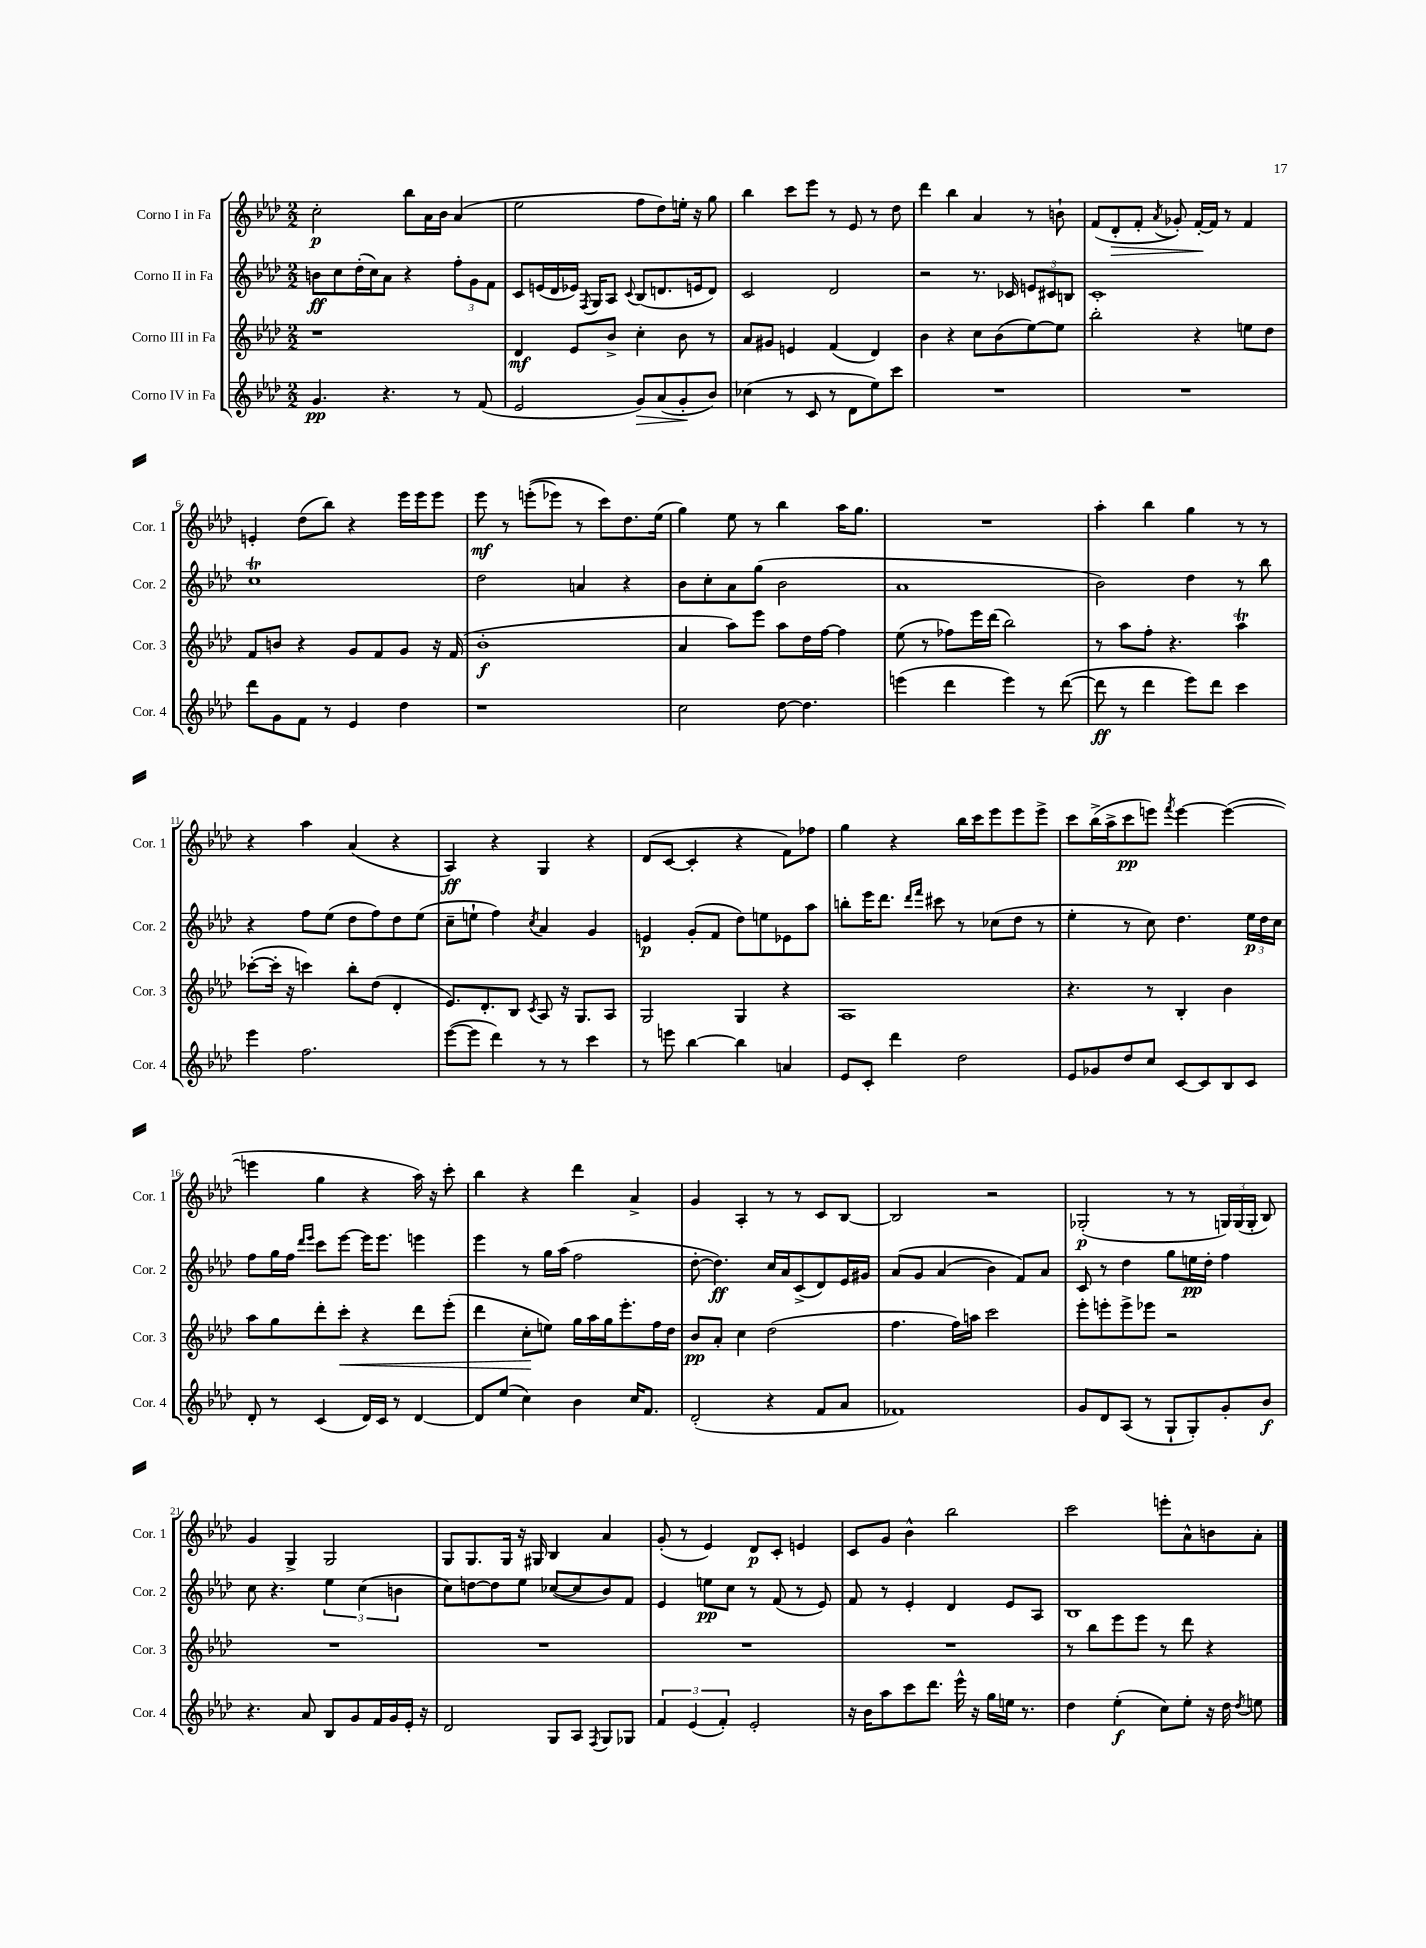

**kern	**kern	**kern	**kern
*staff4	*staff3	*staff2	*staff1
*clefG2	*clefG2	*clefG2	*clefG2
*k[b-e-a-d-]	*k[b-e-a-d-]	*k[b-e-a-d-]	*k[b-e-a-d-]
*M2/2	*M2/2	*M2/2	*M2/2
4.g/	1r	8b\L	2cc'\
.	.	8cc\	.
.	.	(16dd-'\L	.
.	.	16cc\J)	.
4.r	.	8a-\J	.
.	.	4r	8bb-\L
.	.	.	16a-\L
.	.	.	16b-\JJ
8r	.	12ff'\L	(4a-/
.	.	12g\	.
(8f/	.	.	.
.	.	12f\J	.
=	=	=	=
2e-/	4d-/	8c/L	2ee-\
.	.	(16e/L	.
.	.	16d-/	.
.	8e-/L	16e-/JJ)	.
.	.	8qF/	.
.	.	16G/LK	.
.	8b-^/J	8A-/J	.
.	.	8qqc/	.
8g/L)	4cc'\	(8B-/L	8ff\L
(8a-/	.	8.d/	8dd-\)
8g'/	8b-\	.	16ee'\Jk
.	.	16e/k	16r
8b-/J)	8r	8d/J)	8gg\
=	=	=	=
(4cc-\	8a-/L	2c/	4bb-\
.	8g#/J	.	.
8r	4e/	.	8ccc\L
8c/	.	.	8eee-\J
8r	(4f/	2d-/	8r
8d-\L	.	.	8e-/
8ee-\)	4d-/)	.	8r
8ccc\J	.	.	8dd-\
=	=	=	=
1r	4b-\	2r	4ddd-\
.	4r	.	4bb-\
.	8cc\L	8.r	4a-/
.	(8b-\	.	.
.	.	16c-/	.
.	[8ee-\)	12e/L	8r
.	.	12c#/	.
.	8ee-\]J	.	8b`\
.	.	12B/J	.
=	=	=	=
1r	2bb-'\	1c'	(8f/L
.	.	.	8d-'/
.	.	.	8f'/J
.	.	.	8qa-/
.	.	.	8g-'/)
.	4r	.	[16f'/LL
.	.	.	16f/]JJ
.	.	.	8r
.	8ee\L	.	4f/
.	8dd-\J	.	.
=	=	=	=
8ddd-\L	8f/L	1cc	4e'/
8g\	8b/J	.	.
8f\J	4r	.	(8dd-\L
8r	.	.	8bb-\J)
4e-/	8g/L	.	4r
.	8f/	.	.
4dd-\	8g/J	.	16eee-\LL
.	.	.	16eee-\J
.	16r	.	8eee-\J
.	(16f/	.	.
=	=	=	=
1r	1b-'	2dd-\	8eee-\
.	.	.	8r
.	.	.	&((8eee'\L
.	.	.	8eee-\J)
.	.	4a/	8r
.	.	.	8ccc\L&)
.	.	4r	8.dd-\
.	.	.	(16ee-\Jk
=	=	=	=
2cc\	4a-/	8b-\L	4gg\)
.	.	8cc'\	.
.	8aa-\L)	8a-\	8ee-\
.	8eee-\J	(8gg\J	8r
[8dd-\	8aa-\L	2b-\	4bb-\
4.dd-\]	16dd-\L	.	.
.	[16ff\JJ	.	.
.	4ff\]	.	16aa-\LK
.	.	.	8.gg\J
=	=	=	=
(4eee\	(8ee-\	1a-	1r
.	8r	.	.
4ddd-\	8ff-\L)	.	.
.	16eee-\L	.	.
.	(16ddd-\JJ	.	.
4eee\)	2bb-\)	.	.
8r	.	.	.
([8ddd-\	.	.	.
=	=	=	=
8ddd-\]	8r	2b-\)	4aa-'\
8r	8aa-\L	.	.
4ddd-\	8ff'\J	.	4bb-\
.	4.r	.	.
8eee-\L)	.	4dd-\	4gg\
8ddd-\J	.	.	.
4ccc\	4aa-\	8r	8r
.	.	8bb-\	8r
=	=	=	=
4eee-\	([8ccc-'\L	4r	4r
.	16ccc-'\]Jk	.	.
.	16r	.	.
2.ff\	4ccc\)	8ff\L	4aa-\
.	.	(8ee-\J	.
.	8bb-'\L	8dd-\L	(4a-/
.	(8dd-\J	8ff\)	.
.	4d-'/	8dd-\	4r
.	.	(8ee-\J	.
=	=	=	=
([8eee-\L	8.e-/L)	8cc~\L	4A-/)
8eee-\]J	.	8ee`\J	.
.	8.d-'/	.	.
4ddd-\)	.	4ff\)	4r
.	8B-/J	.	.
.	8qc/	8qcc/	.
8r	8A-/	4a-/	4G/
8r	16r	.	.
.	8.G/L	.	.
4ccc\	.	4g/	4r
.	8A-/J	.	.
=	=	=	=
8r	2G/	4e/	(8d-/L
8eee\	.	.	[8c/J
[4bb-\	.	(8g'/L	4c'/]
.	.	8f/J	.
4bb-\]	4G/	8dd-\L)	4r
.	.	8ee\	.
4a/	4r	8e-\	8f\L)
.	.	8aa-\J	8ff-\J
=	=	=	=
8e-/L	1A-	8bb'\L	4gg\
8c'/J	.	16eee-\K	.
.	.	8.ddd-\J	.
4ddd-\	.	.	4r
.	.	16qqddd-/LL	.
.	.	16qqfff/JJ	.
.	.	8ccc#\	.
2dd-\	.	8r	16bb-\LL
.	.	.	16ccc\J
.	.	(8cc-\L	8eee-\
.	.	8dd-\J	8eee-\
.	.	8r	8eee-^\J
=	=	=	=
8e-/L	4.r	4ee-'\	8ccc\L
8g-/	.	.	(16bb-^\L
.	.	.	16aa-^\J
8dd-/	.	8r	8ccc\
8cc/J	8r	8cc\)	8eee\J)
.	.	.	8qfff/
[8c/L	4B-'/	4.dd-\	[4eee\
8c/]	.	.	.
8B-/	4b-\	.	(4eee\_
8c/J	.	24ee-\LL	.
.	.	24dd-\	.
.	.	24cc\JJ	.
=	=	=	=
8d-'/	8aa-\L	8ff\L	4eee\]
8r	8gg\	16gg\L	.
.	.	16ff\JJ	.
.	.	16qqddd-/LL	.
.	.	16qqeee-/JJ	.
(4c/	8ddd-'\	8ccc\L	4gg\
.	8ccc'\J	[8eee-\J	.
16d-/LL)	4r	16eee-\]LK	4r
16c/JJ	.	8.eee-\J	.
8r	.	.	.
[4d-/	8ddd-\L	4eee\	16aa-\)
.	.	.	16r
.	(8eee-'\J	.	8ccc'\
=	=	=	=
8d-/]L	4ddd-\	4eee-\	4bb-\
(8ee-/J	.	.	.
4cc\)	8cc'\L	8r	4r
.	8ee\J)	16gg\LL	.
.	.	(16aa-\JJ	.
4b-\	16gg\LL	2ff\	4ddd-\
.	16aa-\	.	.
.	16gg\J	.	.
.	8.eee-'\	.	.
16cc/LK	.	.	4a-^/
8.f/J	.	.	.
.	16ff\L	.	.
.	16dd-\JJ	.	.
=	=	=	=
(2d-'/	8b-/L	[8dd-'\	4g/
.	8a-'/J	4.dd-\])	.
.	4cc\	.	4A-'/
4r	(2dd-\	16cc/LL	8r
.	.	16a-/J	.
.	.	(8c^/	8r
8f/L	.	8d-/)	8c/L
8a-/J	.	16e-/L	[8B-/J
.	.	16g#/JJ	.
=	=	=	=
1f-)	4.ff\	&(8a-/L	2B-/]
.	.	8g/J	.
.	.	(4a-/	.
.	16ff\LL)	.	.
.	16aa\JJ	.	.
.	2ccc\	4b-\)	2r
.	.	8f/L&)	.
.	.	8a-/J	.
=	=	=	=
8g/L	8eee-'\L	8c/	(2G-'/
8d-/	8eee'\	8r	.
(8A-/J	8eee^\	4dd-\	.
8r	8eee-\J	.	.
8G`/L	2r	8gg\L	8r
8G'/)	.	16ee\L	8r
.	.	16dd-'\JJ	.
8g'/	.	4ff\	24G/LL)
.	.	.	(24G/
.	.	.	24G'/JJ
8b-/J	.	.	8B-/)
=	=	=	=
4.r	1r	8cc\	4g/
.	.	4.r	.
.	.	.	4G^/
8a-/	.	.	.
8B-/L	.	6ee-\	2G/
8g/	.	.	.
.	.	(6cc\	.
16f/L	.	.	.
16g/	.	.	.
.	.	6b\	.
16e-'/JJ	.	.	.
16r	.	.	.
=	=	=	=
2d-/	1r	8cc\L)	8G/L
.	.	[8dd\	8.G/
.	.	8dd\]	.
.	.	.	16G/Jk
.	.	8ee-\J	16r
.	.	.	16G#/
8G/L	.	([8cc-/L	4B-/
8A-/J	.	8cc-/]	.
8qF/	.	.	.
8G/L	.	8b-/)	4a-/
8G-/J	.	8f/J	.
=	=	=	=
6f/	1r	4e-/	(8g'/
.	.	.	8r
(6e-/	.	.	.
.	.	8ee\L	4e-/)
6f'/)	.	.	.
.	.	8cc\J	.
2e-'/	.	8r	8d-/L
.	.	(8f/	8c'/J
.	.	8r	4e/
.	.	8e-/)	.
=	=	=	=
16r	1r	8f/	8c/L
16b-\LK	.	.	.
8aa-\	.	8r	8g/J
8ccc\	.	4e-'/	4b-^^\
8.ddd-\J	.	.	.
.	.	4d-/	2bb-\
16eee-^^\	.	.	.
16r	.	.	.
16gg\LL	.	.	.
16ee\JJ	.	8e-/L	.
8.r	.	.	.
.	.	8A-/J	.
=	=	=	=
4dd-\	8r	1B-	2ccc\
.	8bb-\L	.	.
(4ee-'\	8eee-\	.	.
.	8eee-\J	.	.
8cc\L)	8r	.	8eee'\L
8ee-'\J	8ddd-\	.	8a-^^\
16r	4r	.	8b\
16dd-\	.	.	.
8qdd-/	.	.	.
8ee\	.	.	8a-'\J
==	==	==	==
*-	*-	*-	*-
